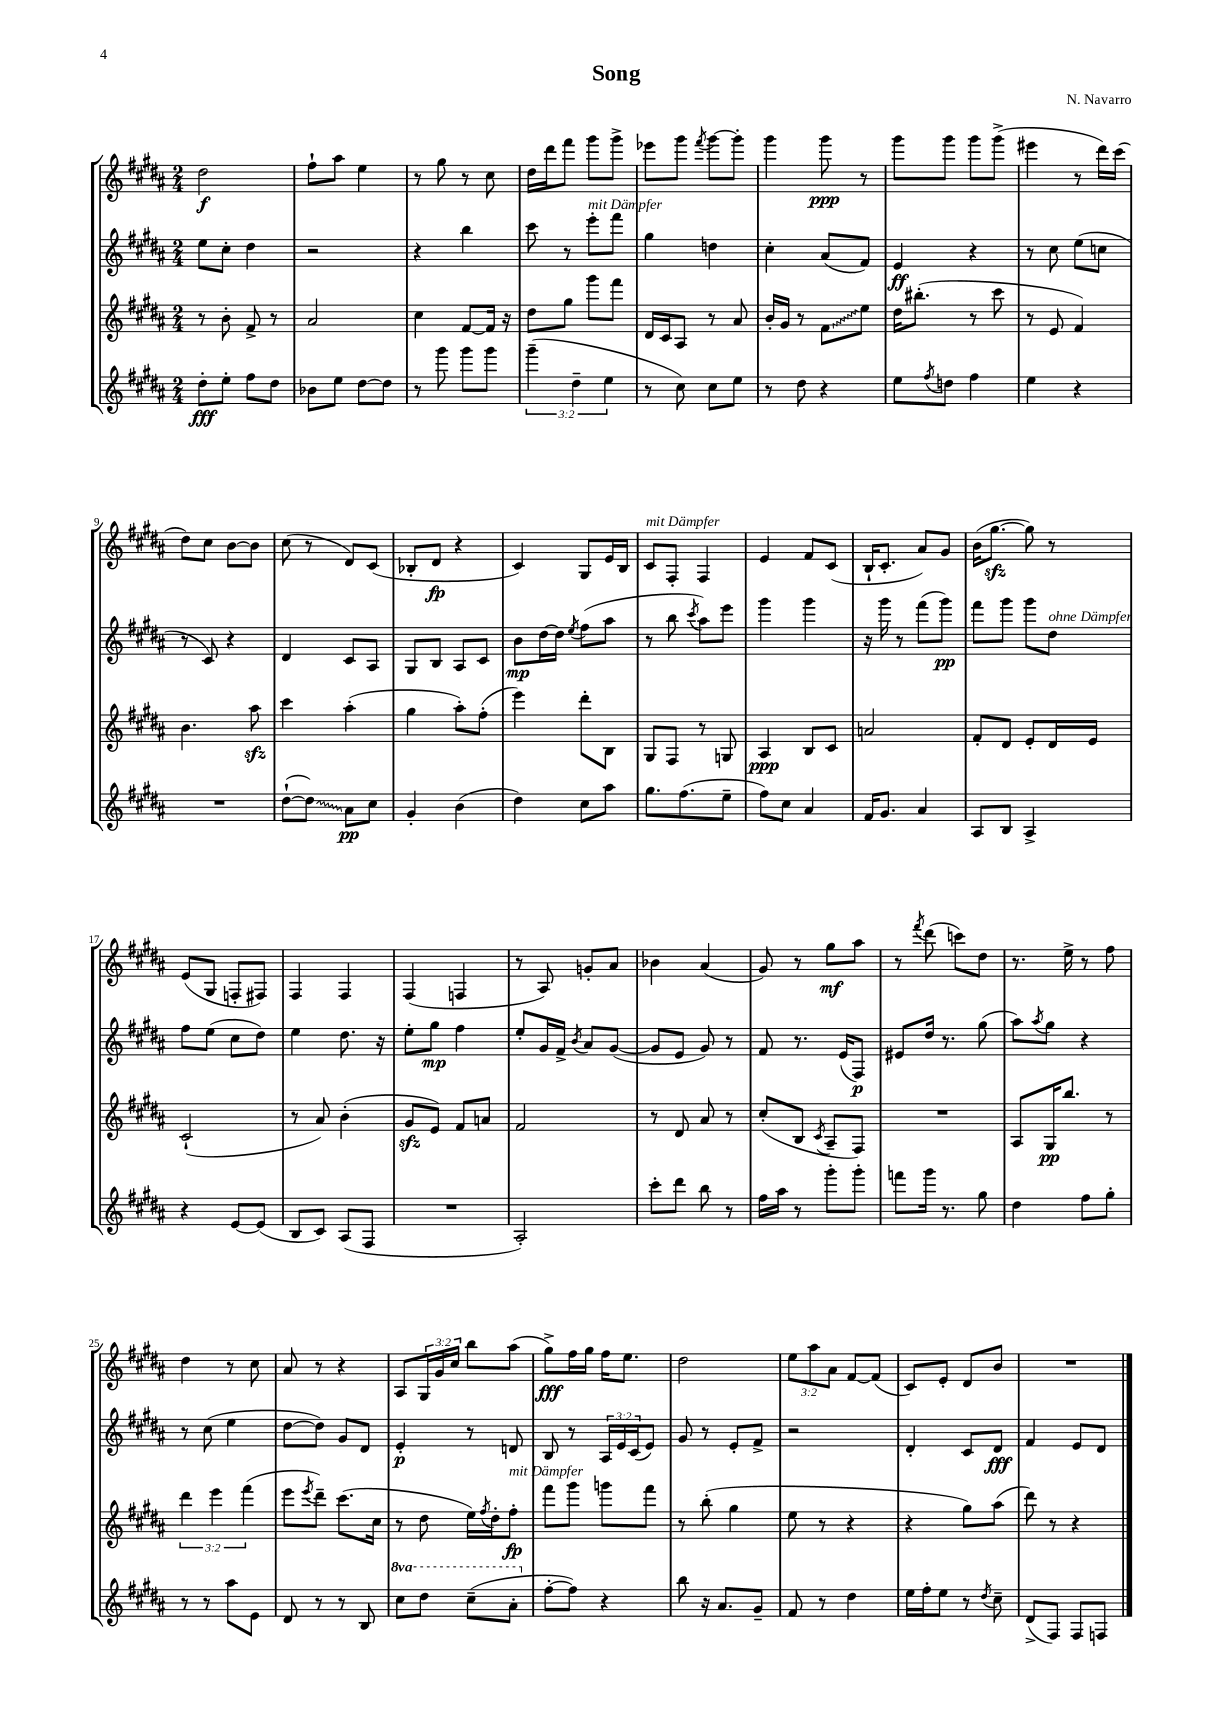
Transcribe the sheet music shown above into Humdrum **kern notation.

**kern	**kern	**kern	**kern
*staff4	*staff3	*staff2	*staff1
*clefG2	*clefG2	*clefG2	*clefG2
*k[f#c#g#d#a#]	*k[f#c#g#d#a#]	*k[f#c#g#d#a#]	*k[f#c#g#d#a#]
*M2/4	*M2/4	*M2/4	*M2/4
8dd#'\L	8r	8ee\L	2dd#\
8ee'\J	8b'\	8cc#'\J	.
8ff#\L	8f#^/	4dd#\	.
8dd#\J	8r	.	.
=	=	=	=
8b-\L	2a#/	2r	8ff#`\L
8ee\J	.	.	8aa#\J
[8dd#\L	.	.	4ee\
8dd#\]J	.	.	.
=	=	=	=
8r	4cc#\	4r	8r
8ggg#\	.	.	8gg#\
8ggg#\L	[8f#/L	4bb\	8r
8ggg#\J	16f#/]Jk	.	8cc#\
.	16r	.	.
=	=	=	=
(6ggg#~\	8dd#\L	8ccc#\	16dd#\LL
.	.	.	16ddd#\J
.	8gg#\J	8r	8fff#\J
6dd#~\	.	.	.
.	8ggg#\L	8eee'\L	8ggg#\L
6ee\	.	.	.
.	8fff#\J	8fff#\J	8ggg#^\J
=	=	=	=
8r	16d#/LL	4gg#\	8eee-\L
.	16c#/J	.	.
8cc#\)	8A#/J	.	8ggg#\J
.	.	.	8qfff#/
8cc#\L	8r	4dd\	[8ggg#\L
8ee\J	8a#/	.	8ggg#'\]J
=	=	=	=
8r	16b'/LL	4cc#'\	4ggg#\
.	16g#/JJ	.	.
8dd#\	8r	.	.
4r	8f#\L	(8a#/L	8ggg#\
.	8ee\J	8f#/J)	8r
=	=	=	=
8ee\L	16dd#\LK	4e/	8ggg#\L
.	(8.bb#'\J	.	.
8qff#/	.	.	.
8dd\J	.	.	8ggg#\J
4ff#\	8r	4r	8ggg#\L
.	8ccc#\	.	(8ggg#^\J
=	=	=	=
4ee\	8r	8r	4eee#\
.	8e/	8cc#\	.
4r	4f#/)	(8ee\L	8r
.	.	8cc\J	16ddd#\LL)
.	.	.	(16ccc#\JJ
=	=	=	=
2r	4.b\	8r	8dd#\L)
.	.	8c#/)	8cc#\J
.	.	4r	[8b\L
.	8aa#\	.	8b\]J
=	=	=	=
([8dd#`\L	4ccc#\	4d#/	(8cc#\
8dd#\]J)	.	.	8r
8a#\L	(4aa#'\	8c#/L	8d#/L)
8cc#\J	.	8A#/J	(8c#/J
=	=	=	=
4g#'/	4gg#\	8G#/L	8B-'/L
.	.	8B/J	8d#/J
(4b\	8aa#'\L)	8A#/L	4r
.	(8ff#'\J	8c#/J	.
=	=	=	=
4dd#\)	4eee\)	8b\L	4c#/)
.	.	[16dd#\L	.
.	.	16dd#\]JJ	.
.	.	8qee/	.
8cc#\L	8ddd#'\L	(8ff#\L	8G#/L
8aa#\J	8B\J	8aa#\J	16e/L
.	.	.	16B/JJ
=	=	=	=
8.gg#\L	8G#/L	8r	8c#/L
.	8F#/J	8bb\	8F#'/J
(8.ff#\	.	.	.
.	.	8qccc#/	.
.	8r	8aa#\L)	4F#/
8ee~\J	8G/	8eee\J	.
=	=	=	=
8ff#\L)	4A#/	4ggg#\	4e/
8cc#\J	.	.	.
4a#/	8B/L	4ggg#\	8f#/L
.	8c#/J	.	(8c#/J
=	=	=	=
16f#/LK	2a/	16r	16B`/LK
8.g#/J	.	16ggg#\	8.c#'/J
.	.	8r	.
4a#/	.	(8fff#\L	8a#/L)
.	.	8ggg#\J)	8g#/J
=	=	=	=
8A#/L	8f#'/L	8fff#\L	(16b\LK
.	.	.	[8.gg#\J
8B/J	8d#/J	8ggg#\J	.
4A#^/	8e'/L	8ggg#\L	8gg#\])
.	16d#/L	8dd#\J	8r
.	16e/JJ	.	.
=	=	=	=
4r	(2c#`/	8ff#\L	(8e/L
.	.	(8ee\J	8G#/J
[8e/L	.	8cc#\L	8F'/L
(8e/]J	.	8dd#\J)	8F#/J)
=	=	=	=
8B/L	8r	4ee\	4F#/
8c#/J)	8a#/)	.	.
(8A#/L	(4b'\	8.dd#\	4F#/
8F#/J	.	.	.
.	.	16r	.
=	=	=	=
2r	8g#/L	8ee'\L	(4F#/
.	8e/J)	8gg#\J	.
.	8f#/L	4ff#\	4F/
.	8a/J	.	.
=	=	=	=
2A#'/)	2f#/	8ee'/L	8r
.	.	16g#/L	8A#/)
.	.	16f#^/JJ	.
.	.	8qb/	.
.	.	8a#/L	8g'/L
.	.	([8g#/J	8a#/J
=	=	=	=
8ccc#'\L	8r	8g#/]L	4b-\
8ddd#\J	8d#/	8e/J	.
8bb\	8a#/	8g#/)	(4a#/
8r	8r	8r	.
=	=	=	=
16ff#\LL	(8cc#'/L	8f#/	8g#/)
16aa#\JJ	.	.	.
8r	8B/J	8.r	8r
.	8qc#/	.	.
8ggg#'\L	8A#~/L	.	8gg#\L
.	.	(16e/LK	.
8ggg#'\J	8F#/J)	8F#/J)	8aa#\J
=	=	=	=
8fff\L	2r	8e#/L	8r
.	.	.	8qfff#/
16ggg#\Jk	.	16dd#/Jk	(8ddd#\
8.r	.	8.r	.
.	.	.	8ccc\L)
8gg#\	.	(8gg#\	8dd#\J
=	=	=	=
4dd#\	8A#/L	8aa#\L)	8.r
.	.	8qaa#/	.
.	16G#/K	8gg#\J	.
.	8.bb/J	.	16ee^\
8ff#\L	.	4r	8r
8gg#'\J	8r	.	8ff#\
=	=	=	=
8r	6ddd#\	8r	4dd#\
8r	.	(8cc#\	.
.	6eee\	.	.
8aa#\L	.	4ee\	8r
.	(6fff#\	.	.
8e\J	.	.	8cc#\
=	=	=	=
8d#/	8eee\L	[8dd#\L	8a#/
.	8qeee/	.	.
8r	8ddd#~\J)	8dd#\]J)	8r
8r	(8.ccc#\L	8g#/L	4r
8B/	.	8d#/J	.
.	16cc#\Jk	.	.
=	=	=	=
8ccc#\L	8r	4e'/	8A#/L
8ddd#\J	8dd#\	.	24G#/L
.	.	.	24g#/
.	.	.	24cc#/JJ
(8ccc#~\L	16ee\LL)	8r	8bb\L
.	8qff#/	.	.
.	16dd#'\J	.	.
8aa#'\J	8ff#'\J	8d/	(8aa#\J
=	=	=	=
[8ff#'\L	8fff#\L	8B/	8gg#^\L)
8ff#\]J)	8ggg#\J	8r	16ff#\L
.	.	.	16gg#\JJ
4r	8ggg\L	24A#/LL	16ff#\LK
.	.	24e/	.
.	.	.	8.ee\J
.	.	(24c#/J	.
.	8fff#\J	8e/J)	.
=	=	=	=
8bb\	8r	8g#/	2dd#\
16r	(8bb'\	8r	.
8.a#/L	.	.	.
.	4gg#\	8e'/L	.
8g#~/J	.	8f#^/J	.
=	=	=	=
8f#/	8ee\	2r	12ee\L
.	.	.	12aa#\
8r	8r	.	.
.	.	.	12a#\J
4dd#\	4r	.	[8f#/L
.	.	.	(8f#/]J
=	=	=	=
16ee\LL	4r	4d#'/	8c#/L)
16ff#'\J	.	.	.
8ee\J	.	.	8e'/J
8r	8gg#\L)	8c#/L	8d#/L
8qdd#/	.	.	.
8cc#~\	(8aa#\J	8d#/J	8b/J
=	=	=	=
(8d#^/L	8ddd#\)	4f#/	2r
8F#/J)	8r	.	.
8F#/L	4r	8e/L	.
8F/J	.	8d#/J	.
==	==	==	==
*-	*-	*-	*-
